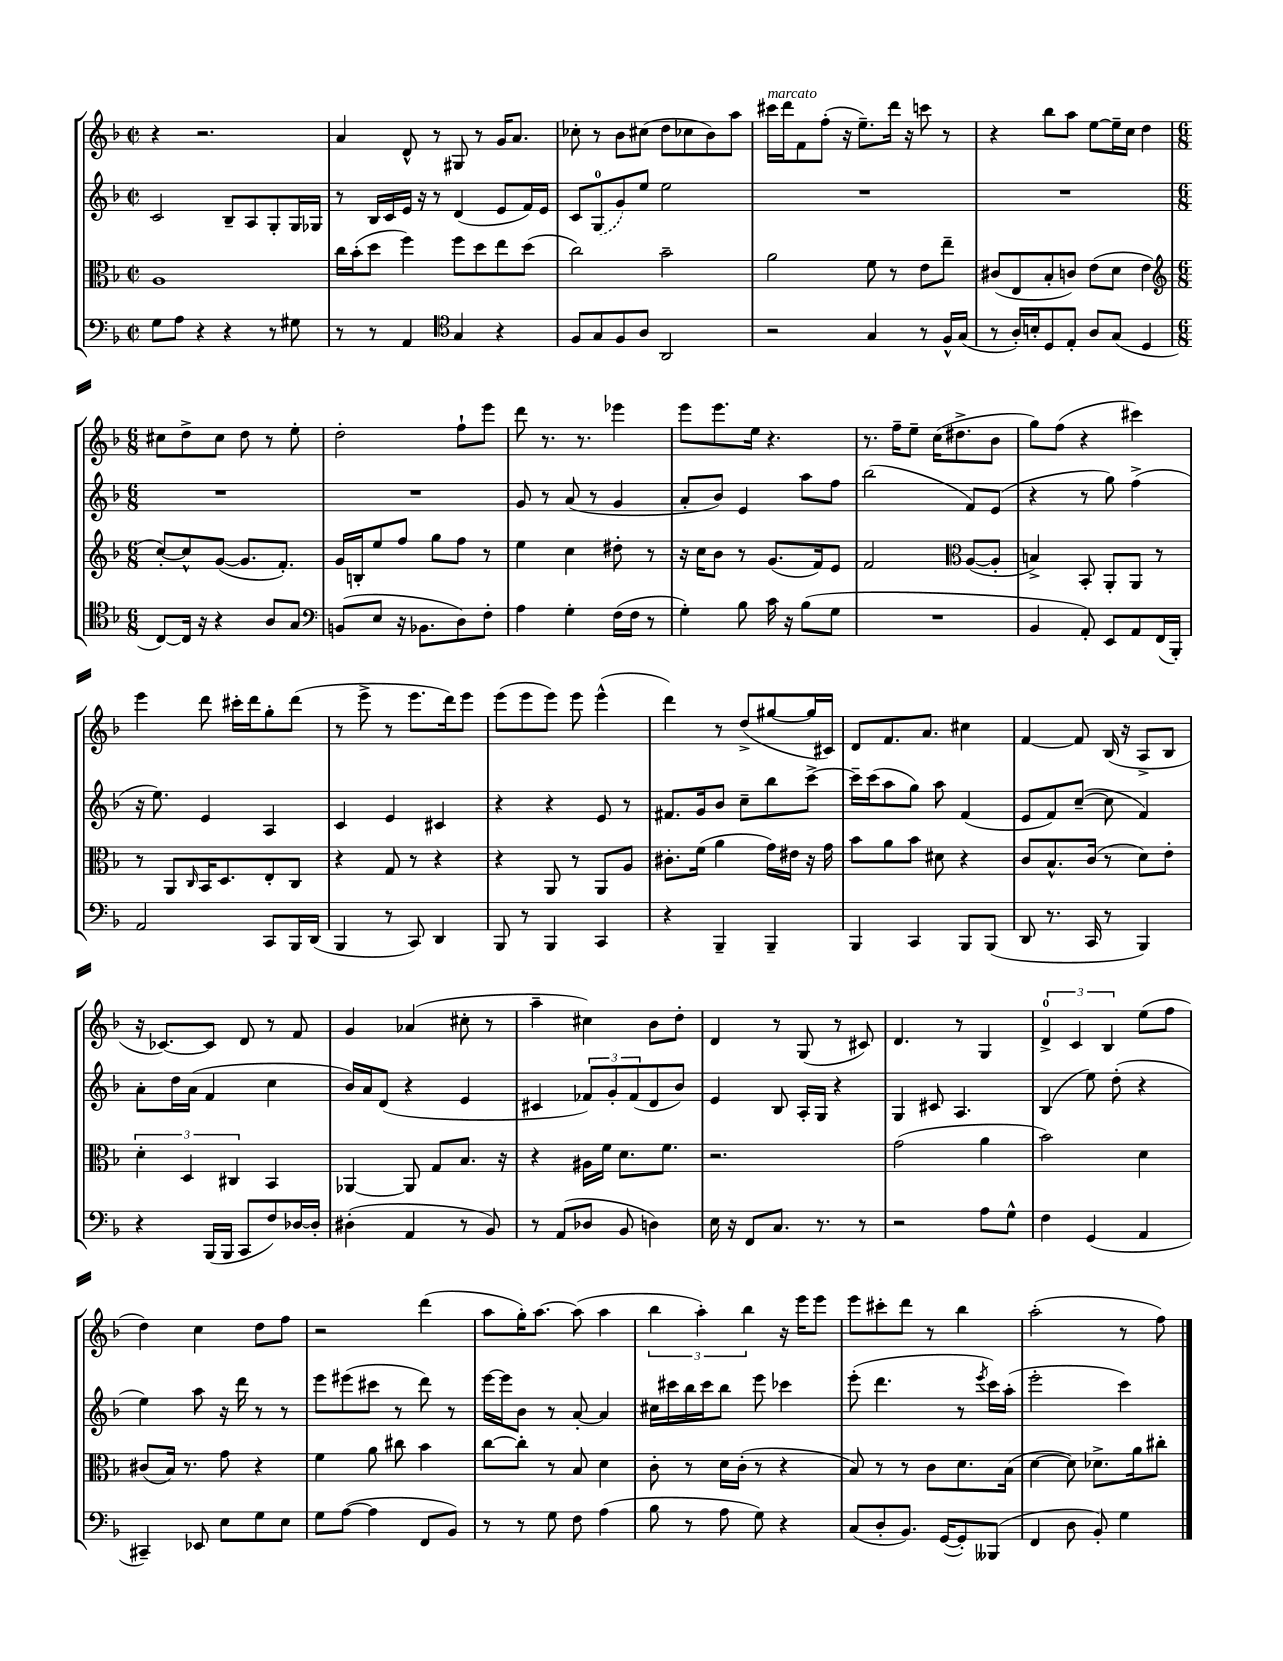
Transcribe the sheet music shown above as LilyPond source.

<<
\new StaffGroup <<
\new Staff = "s0" {
    \clef treble \key f \major \defaultTimeSignature \time 2/2
    r4 r2. |
    a'4 d'8-^ r8 gis8 r8 g'16 a'8. |
    ces''8-. r8 bes'8 cis''8( d''8 ces''8 bes'8) a''8 |
    cis'''16^\markup { \italic "marcato" } d'''16 f'8 f''8-.( r16 e''8.--) d'''16 r16 c'''8 r8 |
    r4 bes''8 a''8 e''8~ e''16-- c''16 d''4 |
    \numericTimeSignature \time 6/8 cis''8 d''8-> cis''8 d''8 r8 e''8-. |
    d''2-. f''8-! e'''8 |
    d'''8 r8. r8. ees'''4 |
    e'''8 e'''8. e''16 r4. |
    r8. f''16-- e''8-- c''16( dis''8.-> bes'8 |
    g''8) f''8( r4 cis'''4) |
    e'''4 d'''8 cis'''16-. d'''16 g''8-. d'''8( |
    r8 e'''8-> r8 e'''8. d'''16) e'''8 |
    e'''8( e'''8 e'''8) e'''8 e'''4-^( |
    d'''4) r8 d''8->( gis''8~ gis''16 cis'16) |
    d'8 f'8. a'8. cis''4 |
    f'4~ f'8 bes16( r16 a8-> bes8 |
    r16 ces'8.~) ces'8 d'8 r8 f'8 |
    g'4 aes'4( cis''8-. r8 |
    a''4-- cis''4) bes'8 d''8-. |
    d'4 r8 g8( r8 cis'8) |
    d'4. r8 g4 |
    \tuplet 3/2 { d'4-0-> c'4 bes4 } e''8( f''8 |
    d''4) c''4 d''8 f''8 |
    r2 d'''4( |
    a''8 g''16-.) a''8.~ a''8( a''4 |
    \tuplet 3/2 { bes''4 a''4-.) bes''4 } r16 e'''16 e'''8 |
    e'''8 cis'''8-. d'''8 r8 bes''4 |
    a''2-.( r8 f''8) \bar "|." |
}
\new Staff = "s1" {
    \clef treble \key f \major \defaultTimeSignature \time 2/2
    c'2 bes8-- a8 g8-. g16 ges16 |
    r8 bes16 c'16 e'16 r16 r8 d'4( e'8 f'16) e'16 |
    c'8 \once \slurDashed g8-0( g'8) e''8 e''2 |
    R1 |
    R1 |
    \numericTimeSignature \time 6/8 R2. |
    R2. |
    g'8 r8 a'8( r8 g'4 |
    a'8-. bes'8) e'4 a''8 f''8 |
    bes''2( f'8) e'8( |
    r4 r8 g''8) f''4->( |
    r16 e''8.) e'4 a4 |
    c'4 e'4 cis'4 |
    r4 r4 e'8 r8 |
    fis'8. g'16 bes'8 c''8-- bes''8 c'''8~-> |
    c'''16-- c'''16( a''8 g''8) a''8 f'4( |
    e'8 f'8) c''8~--( c''8 f'4) |
    a'8-. d''16 a'16( f'4 c''4 |
    bes'16) a'16 d'8( r4 e'4 |
    cis'4 \tuplet 3/2 { fes'8) g'8-. fes'8( } d'8 bes'8) |
    e'4 bes8 a16-. g16 r4 |
    g4 cis'8 a4. |
    bes4( e''8) d''8-.( r4 |
    e''4) a''8 r16 d'''16 r8 r8 |
    e'''8 eis'''8( cis'''8 r8 d'''8) r8 |
    e'''16~ e'''16 bes'8 r8 a'8~-. a'4 |
    cis''16 cis'''16 bes''16 cis'''16 bes''8 e'''8 ces'''4 |
    e'''8-.( d'''4. r8 \acciaccatura { e'''8 } c'''16) a''16-.( |
    e'''2-. c'''4) \bar "|." |
}
\new Staff = "s2" {
    \clef alto \key f \major \defaultTimeSignature \time 2/2
    a1 |
    c''16 bes'16-.( d''8 f''4) f''8 d''8 e''8 d''8( |
    c''2) bes'2-- |
    a'2 f'8 r8 e'8 e''8-- |
    cis'8( e8 bes8-. c'8) e'8( d'8 e'4 |
    \numericTimeSignature \time 6/8 \clef treble c''8~-.) c''8-^ g'8~( g'8. f'8.-.) |
    g'16 b16-. e''8 f''8 g''8 f''8 r8 |
    e''4 c''4 dis''8-. r8 |
    r16 c''16 bes'8 r8 g'8.( f'16) e'8 |
    f'2 \clef alto a8~( a8-. |
    b4->) bes,8-. a,8-. a,8 r8 |
    r8 a,8 \grace { c16 } bes,16 d8. e8-. c8 |
    r4 g8 r8 r4 |
    r4 a,8 r8 a,8 a8 |
    cis'8.-. f'16( a'4 g'16) eis'16 r16 g'16 |
    bes'8 a'8 bes'8 dis'8 r4 |
    c'8 bes8.-^ c'16( r8 d'8) e'8-. |
    \tuplet 3/2 { d'4-. d4 cis4 } bes,4 |
    aes,4~ aes,8 g8 bes8. r16 |
    r4 ais16 f'16 d'8. f'8. |
    r2. |
    g'2( a'4 |
    bes'2) d'4 |
    cis'8( bes16) r8. g'8 r4 |
    f'4 a'8 cis''8 bes'4 |
    c''8~ c''8-. r8 bes8 d'4 |
    c'8-. r8 d'16 c'16-.( r8 r4 |
    bes8) r8 r8 c'8 d'8. bes16( |
    d'4~ d'8) des'8.-> a'16 cis''8-. \bar "|." |
}
\new Staff = "s3" {
    \clef bass \key f \major \defaultTimeSignature \time 2/2
    g8 a8 r4 r4 r8 gis8 |
    r8 r8 a,4 \clef tenor g4 r4 |
    f8 g8 f8 a8 a,2 |
    r2 g4 r8 f16-^ g16( |
    r8 a16-.) b16-. d8 e8-. a8 g8( d4 |
    \numericTimeSignature \time 6/8 c8~) c16 r16 r4 a8 g8 |
    \clef bass b,8( e8 r16 bes,8. d8) f8-. |
    a4 g4-. f16( f16 r8 |
    g4-.) bes8 c'16 r16 bes8( g8 |
    R2. |
    bes,4 a,8-.) e,8 a,8 f,16( bes,,16-.) |
    a,2 c,8 bes,,16 d,16( |
    bes,,4 r8 c,8) d,4 |
    bes,,8 r8 bes,,4 c,4 |
    r4 bes,,4-- bes,,4-- |
    bes,,4 c,4 bes,,8 bes,,8( |
    d,8 r8. c,16 r8 bes,,4) |
    r4 bes,,16( bes,,16 c,8 f8) des16~ des16-. |
    dis4-.( a,4 r8 bes,8) |
    r8 a,8( des8 bes,8 d4) |
    e16 r16 f,8 c8. r8. r8 |
    r2 a8 g8-^ |
    f4 g,4( a,4 |
    cis,4--) ees,8 e8 g8 e8 |
    g8 a8~( a4 f,8 bes,8) |
    r8 r8 g8 f8 a4( |
    bes8 r8 a8 g8) r4 |
    c8( d8-. bes,8.) g,16~( g,8-.) beses,,8( |
    f,4 d8 bes,8-.) g4 \bar "|." |
}
>>
>>
\layout { \context { \Score \remove "Bar_number_engraver" } }
